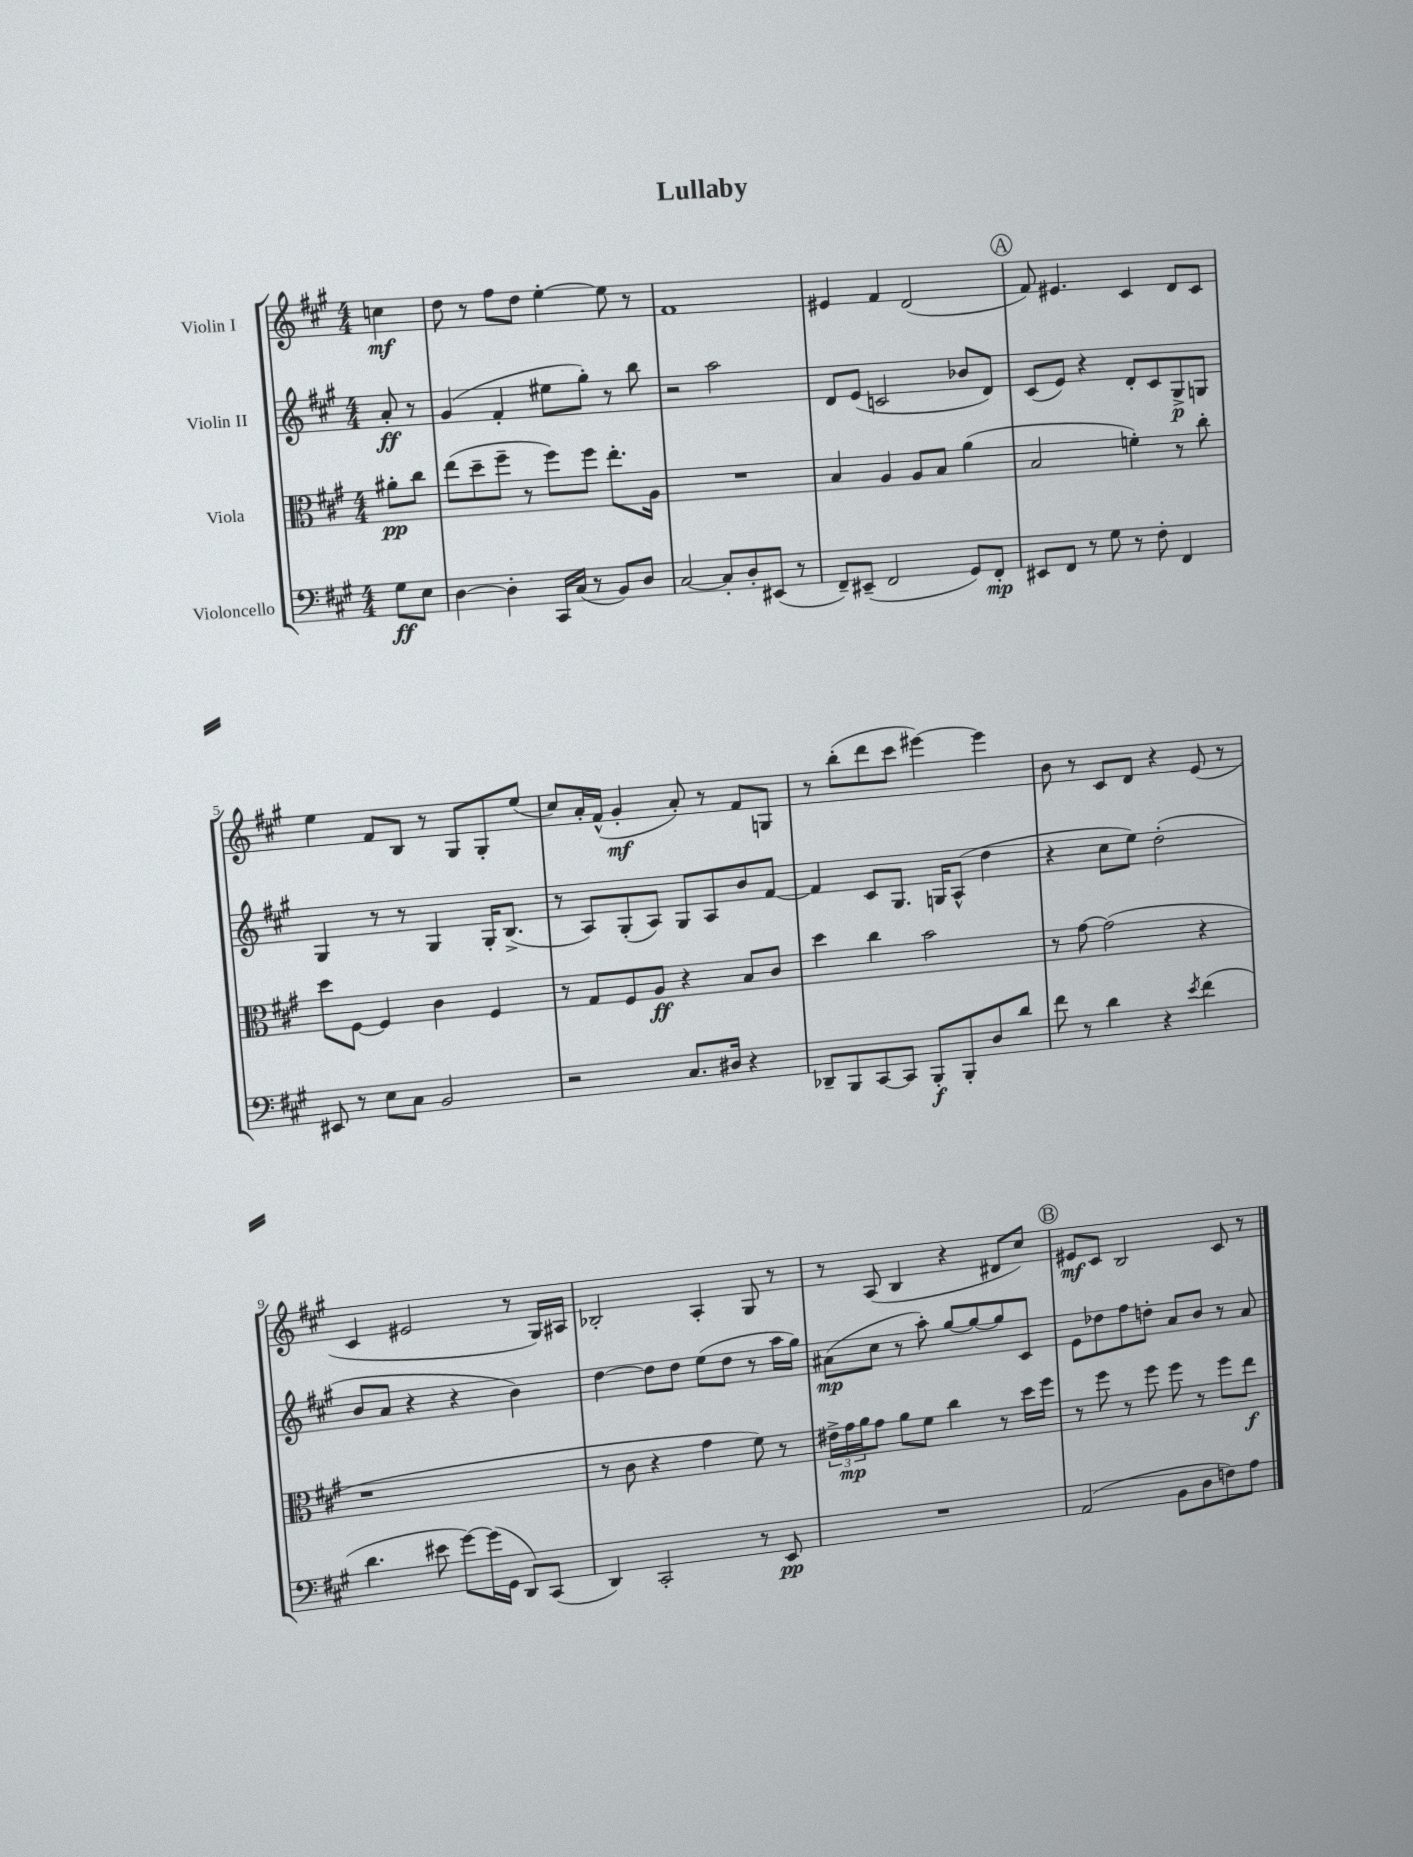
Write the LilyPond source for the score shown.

\header { title = "Lullaby" }
<<
\new StaffGroup <<
\new Staff = "s0" \with { instrumentName = "Violin I" } {
    \clef treble \key a \major \numericTimeSignature \time 4/4 \partial 4
    c''4\mf |
    d''8 r8 fis''8 d''8 e''4~-. e''8 r8 |
    fis'1 |
    eis'4 fis'4 d'2( |
    \mark \markup { \circle "A" } fis'8) eis'4. cis'4 d'8 cis'8 |
    e''4 fis'8 b8 r8 gis8 gis8-. e''8( |
    cis''8) a'16-. fis'16-^( gis'4-.\mf a'8-.) r8 fis'8 g8 |
    r8 b''8-.( d'''8 cis'''8 eis'''4~) eis'''4 |
    b'8 r8 cis'8 d'8 r4 e'8( r8 |
    cis'4 eis'2 r8 gis16) ais16 |
    bes2-. a4-. gis8 r8 |
    r8 a8( b4 r4 dis'8 cis''8) |
    \mark \markup { \circle "B" } eis'8\mf cis'8 b2 cis'8 r8 \bar "|." |
}
\new Staff = "s1" \with { instrumentName = "Violin II" } {
    \clef treble \key a \major \numericTimeSignature \time 4/4 \partial 4
    a'8-.\ff r8 |
    gis'4( fis'4-. eis''8 gis''8-.) r8 b''8 |
    r2 a''2 |
    d'8 e'8( c'2 bes'8 d'8) |
    \mark \markup { \circle "A" } cis'8( e'8) r4 d'8-. cis'8 gis8->\p g8 |
    gis4 r8 r8 gis4 gis16-. b8.->( |
    r8 a8) gis8-.( a8) gis8 a8 b'8 fis'8~ |
    fis'4 cis'8 gis8. g16 a8-^( d''4 |
    r4 cis''8 e''8) d''2-.( |
    b'8 a'8 r4 r4 b'4) |
    d''4~ d''8 d''8 e''8( d''8 r8 a''16 gis''16) |
    ais'8\mp( cis''8 r8 a''8-.) gis''8~ gis''8~ gis''8 cis'8 |
    \mark \markup { \circle "B" } e'8 des''8 fis''8 d''8-. a'8 b'8 r8 a'8 \bar "|." |
}
\new Staff = "s2" \with { instrumentName = "Viola" } {
    \clef alto \key a \major \numericTimeSignature \time 4/4 \partial 4
    ais'8-.\pp cis''8 |
    e''8( d''8-- fis''8-- r8 fis''8) fis''8 e''8.-. a16 |
    R1 |
    b4 a4 a8 b8 a'4( |
    \mark \markup { \circle "A" } b2 f'4-.) r8 cis''8-. |
    d''8 fis8~ fis4 cis'4 fis4 |
    r8 gis8 fis8 a8\ff r4 b8 cis'8 |
    d''4 cis''4 b'2 |
    r8 gis'8~ gis'2( r4 |
    r1 |
    r8 cis'8 r4 gis'4 fis'8) r8 |
    \tuplet 3/2 { eis'16-> gis'16\mp a'16 } gis'8 a'8 fis'8 cis''4 r8 d''16 fis''16 |
    \mark \markup { \circle "B" } r8 fis''8 r8 fis''8 fis''8 r8 fis''8 e''8\f \bar "|." |
}
\new Staff = "s3" \with { instrumentName = "Violoncello" } {
    \clef bass \key a \major \numericTimeSignature \time 4/4 \partial 4
    gis8\ff e8 |
    d4~ d4-. cis,16 cis16( r8 b,8) d8 |
    cis2~ cis8-. d8-. eis,8( r8 |
    fis,8--) eis,8--( fis,2 gis,8) fis,8-.\mp |
    \mark \markup { \circle "A" } eis,8 fis,8 r8 gis8 r8 fis8-. fis,4 |
    eis,8 r8 e8 cis8 b,2 |
    r2 cis8. dis16 r4 |
    des,8-- b,,8 cis,8~ cis,8 b,,8-.\f b,,8-. d8 d'8 |
    fis'8 r8 d'4 r4 \acciaccatura { e'8 } fis'4( |
    d'4. eis'8 gis'8~) gis'16( gis,16 d,8) cis,8( |
    d,4) cis,2-. r8 e,8\pp |
    R1 |
    \mark \markup { \circle "B" } a,2( b,8 d8 f8) a8 \bar "|." |
}
>>
>>
